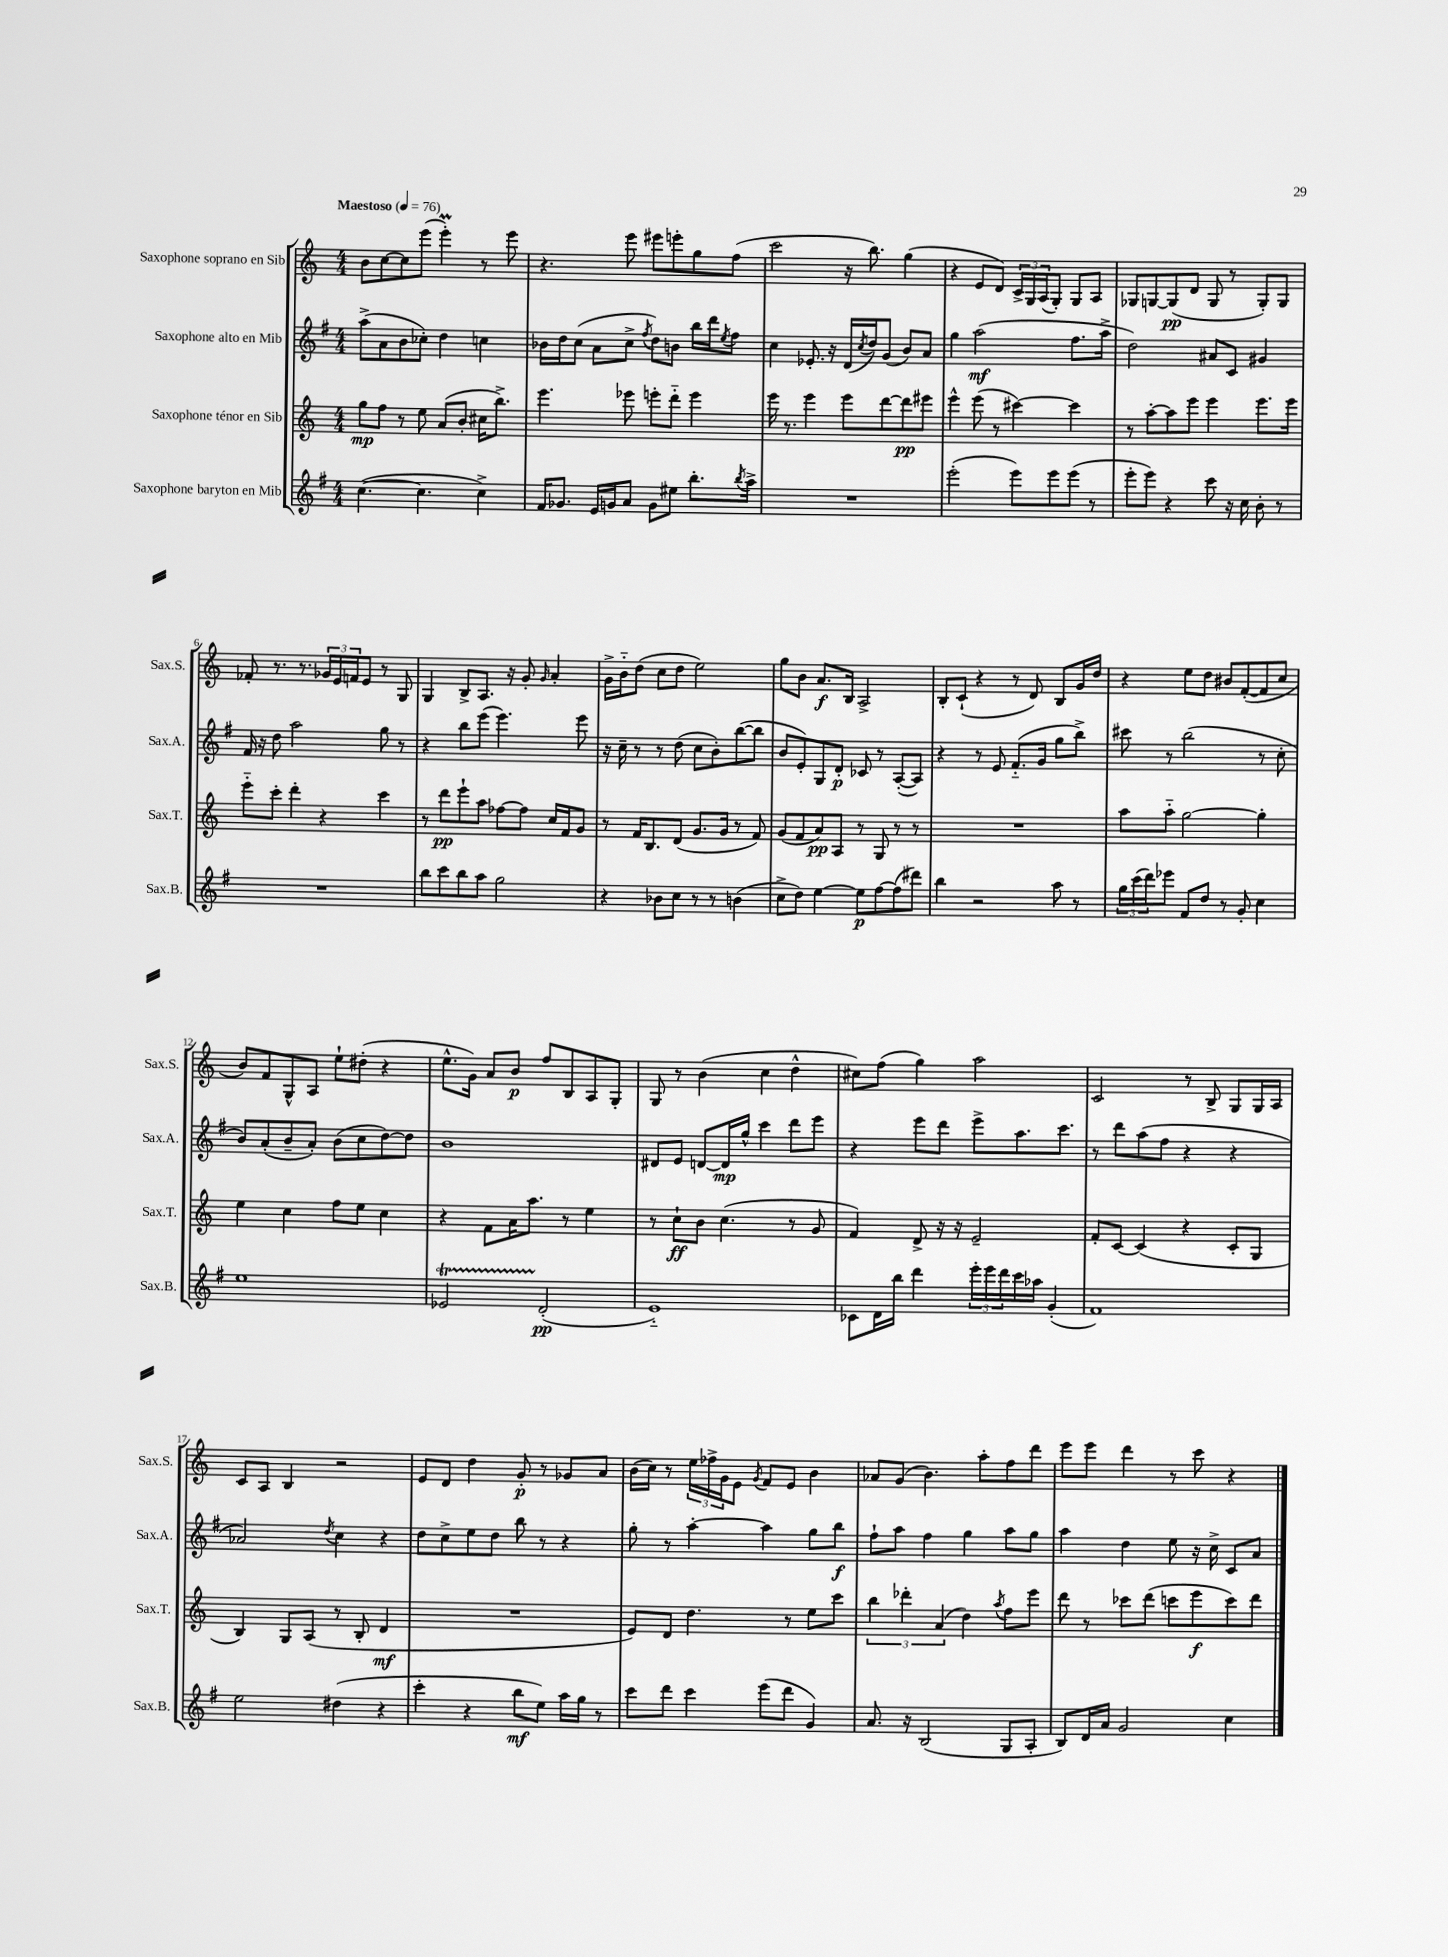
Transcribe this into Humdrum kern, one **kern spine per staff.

**kern	**kern	**kern	**kern
*staff4	*staff3	*staff2	*staff1
*clefG2	*clefG2	*clefG2	*clefG2
*k[f#]	*k[]	*k[f#]	*k[]
*M4/4	*M4/4	*M4/4	*M4/4
*MM76	*MM76	*MM76	*MM76
([4.cc	8gg	(8aa^	8b
.	8ff	8a	[8cc
.	8r	8b	8cc]
4.cc]	8ee	8cc-')	(8eee
.	(8a	4dd	4eee')
.	8b'	.	.
4cc^)	16cc#	4cc	8r
.	8.bb^)	.	.
.	.	.	8eee
=	=	=	=
16f#	4.eee	16b-	4.r
8.g-	.	16dd	.
.	.	(8cc	.
16e	.	8a	.
16g	.	.	.
8a	8eee-	8cc^	8eee
.	.	8qff#	.
8g	8eee'	8dd)	8eee#
8ee#	8ddd'~	8b	8eee'
8.bb'	4eee	16bb	8gg
.	.	16ddd	.
.	.	8qee	.
.	.	8ff#	(8ff
8qbb	.	.	.
16aa^	.	.	.
=	=	=	=
1r	16eee	4cc	2ccc
.	8.r	.	.
.	4eee	8.e-'	.
.	.	16r	.
.	8eee	(16d	16r
.	.	8qcc	.
.	.	16dd)	8.bb)
.	[8ddd	(8g	.
.	8ddd]	8b)	(4gg
.	8eee#	8a	.
=	=	=	=
(2eee'	4eee^^	4gg	4r
.	(8eee	(2aa	8e
.	8r	.	8d)
8eee)	[4ccc#)	.	24c^
.	.	.	24G
.	.	.	(24A
8eee	.	.	8G')
(8eee	4ccc#]	8.ff#	8G
8r	.	.	8A
.	.	16aa^	.
=	=	=	=
8eee'	8r	2dd)	8G-
8eee)	[8aa'	.	[8G
4r	8aa]	.	(8G]
.	8eee	.	8d
8ccc	4eee	8a#	8G
16r	.	8c	8r
16cc	.	.	.
8b'	8.eee	4g#	8G')
8r	.	.	8G
.	16eee	.	.
=	=	=	=
1r	8eee'~	16f#	8f-'
.	.	16r	.
.	8ccc'	8dd	8.r
.	4ddd'	2aa	.
.	.	.	8.r
.	4r	.	24g-
.	.	.	24e
.	.	.	24f
.	.	.	8e
.	4ccc	8gg	8r
.	.	8r	8G
=	=	=	=
8bb	8r	4r	4G
8ccc	8ddd	.	.
8bb	8eee`	8bb	8B^
8aa	8aa	(8eee	8.A
2gg	[8ff-	4.eee)	.
.	.	.	16r
.	8ff-]	.	8g'
.	.	.	16qqg
.	16cc	.	4a'
.	16f	.	.
.	8g	8eee	.
=	=	=	=
4r	8r	16r	16g^
.	.	16cc~	16b'~
.	16f	8r	(8dd
.	8.B	.	.
8b-	.	8r	8cc
8cc	(8d	(8dd	8dd
8r	8.g	8cc	2ee)
8r	.	8b')	.
.	16g	.	.
(4b	8r	([8bb	.
.	8f)	8bb]	.
=	=	=	=
8cc^	(8g	8b	8gg
8dd)	8f	8e')	8b
[4ee	8a)	8G	8.a
.	8A	8d'	.
.	.	.	16B
8ee]	8r	8c-	2A^
[8ff#	8G	8r	.
(8ff#]	8r	([8A'	.
8ddd#)	8r	8A])	.
=	=	=	=
4bb	1r	4r	8B'
.	.	.	(8c`
2r	.	8r	4r
.	.	8e	.
.	.	(8.f#'~	8r
.	.	.	8d)
.	.	16g	.
8aa	.	8gg	8B
8r	.	8bb^)	16g
.	.	.	16dd
=	=	=	=
24gg	8aa	8ccc#	4r
(24ccc	.	.	.
24ddd)	.	.	.
8eee-	8aa'~	8r	.
8f#	[2gg	(2bb	8ee
8dd	.	.	8dd
8r	.	.	8b#
8g'	.	.	([8f'
4cc	4gg']	8r	8f]
.	.	8cc'	8cc
=	=	=	=
1ee	4ee	8b)	8b)
.	.	(8a'	8f
.	4cc	8b~	8G^^
.	.	8a')	8A
.	8ff	(8b	8ee`
.	8ee	8cc	(8dd#'
.	4cc	[8dd)	4r
.	.	8dd]	.
=	=	=	=
2e-	4r	1b	8.ee^^
.	.	.	16g)
.	8f	.	8a
.	16a	.	8b
.	8.aa	.	.
(2d'	.	.	8ff
.	8r	.	8B
.	4ee	.	8A
.	.	.	8G'
=	=	=	=
1e'~)	8r	8d#	8G
.	8cc`	8e	8r
.	8b	[8d	(4b
.	(4.cc	16d]	.
.	.	16gg^^	.
.	.	4ccc	4cc
.	8r	8ddd	4dd^^
.	8g	8eee	.
=	=	=	=
8c-	4f)	4r	8cc#)
16d	.	.	(8ff
16bb	.	.	.
4ddd	8d^	8eee	4gg)
.	16r	8ddd	.
.	16r	.	.
24eee'	2e~	8eee^	2aa
24eee	.	.	.
24ddd	.	.	.
16ccc	.	8.aa	.
16aa-	.	.	.
(4g'	.	.	.
.	.	8.ccc	.
=	=	=	=
1f#)	8f'	8r	2c
.	[8c	8ddd	.
.	(4c]	(8aa	.
.	.	8ff#	.
.	4r	4r	8r
.	.	.	8B^
.	8c'	4r	8G
.	8G	.	16G
.	.	.	16A
=	=	=	=
2ee	4B)	2a-)	8c
.	.	.	8A
.	8G	.	4B
.	(8A	.	.
.	.	8qdd	.
(4dd#	8r	4cc	2r
.	8B'	.	.
4r	4d	4r	.
=	=	=	=
4ccc'	1r	8dd	8e
.	.	8cc^	8d
4r	.	8ee	4dd
.	.	8dd	.
8bb	.	8bb	8g'
8ee)	.	8r	8r
16aa	.	4r	8g-
16gg	.	.	.
8r	.	.	8a
=	=	=	=
8ccc	8e)	8gg'	(16b
.	.	.	16cc)
8ddd	8d	8r	8r
4ccc	4.dd	[4aa'	24ee
.	.	.	24ff-^
.	.	.	24g
.	.	.	8e
.	.	.	8qg
(8eee	.	4aa]	8f
8ddd	8r	.	8e
4g)	8ee	8gg	4b
.	8ccc	8bb	.
=	=	=	=
8.a	6bb	8ff#`	8a-
.	.	8aa	(8g
.	6ddd-'	.	.
16r	.	.	.
(2B	.	4ff#	4.b)
.	(6a	.	.
.	4dd)	4gg	.
.	.	.	8aa'
.	8qaa	.	.
8G	8ff	8aa	8ff
8A'	8eee	8gg	8ddd
=	=	=	=
8B)	8ddd	4aa	8eee
16d	8r	.	8eee
16a	.	.	.
2g	8ccc-	4dd	4ddd
.	(8ddd	.	.
.	8ccc	8ee	8r
.	8eee	16r	8ccc
.	.	16cc^	.
4cc	8ccc)	8c	4r
.	8ddd	8a	.
==	==	==	==
*-	*-	*-	*-
